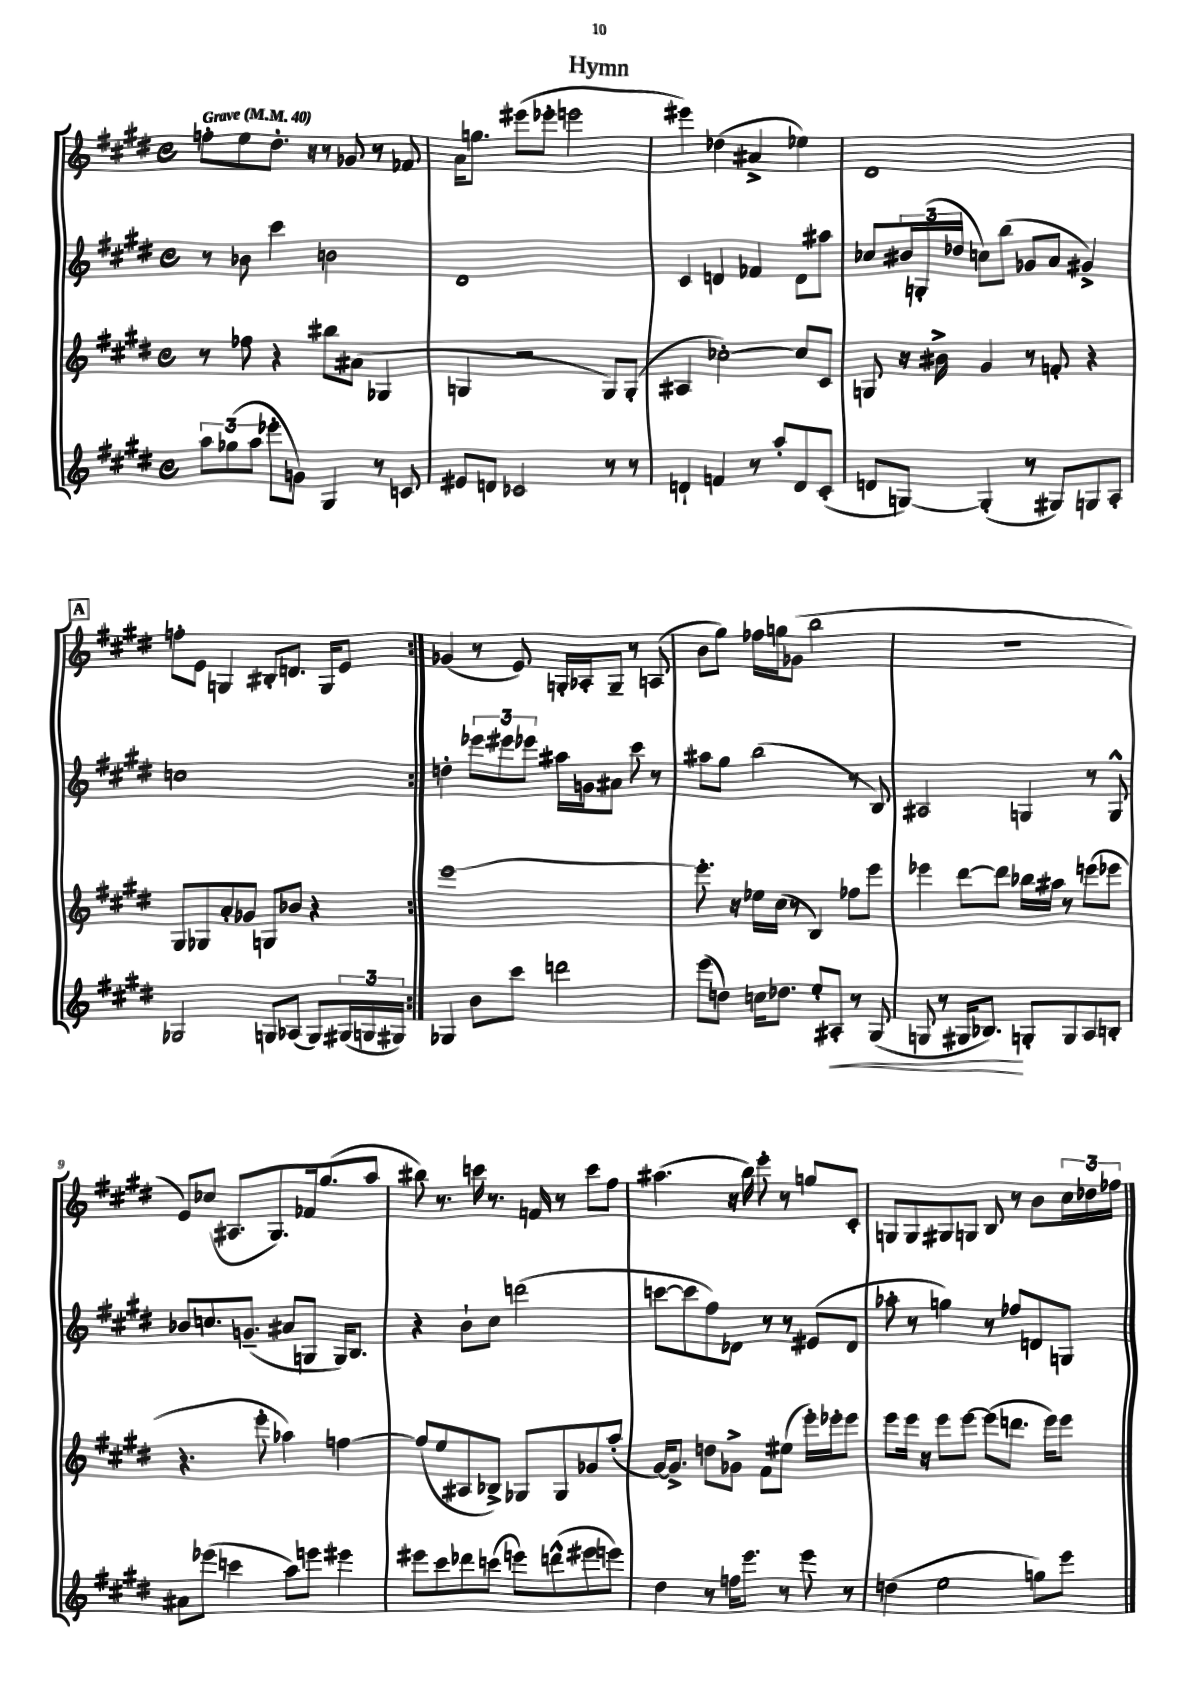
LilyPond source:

\header { title = "Hymn" }
<<
\new StaffGroup <<
\new Staff = "s0" {
    \clef treble \key e \major \defaultTimeSignature \time 4/4 \tempo "Grave" 4 = 40
    \repeat volta 2 { f''8-. e''8 dis''8.-. r16 r8 ges'8 r8 fes'8 |
    a'16 g''8. eis'''8( ees'''8-. e'''2 |
    eis'''4) des''4( ais'4-> ees''4) |
    dis'1 |
    \mark \markup { \box "A" } f''8-. e'8 g4 bis8-. d'8. g16 e'8 | }
    ges'4( r8 e'8) g16-. aes16-. g8-- r8 a8( |
    b'8 gis''8) fes''16 g''16 ges'8( b''2 |
    R1 |
    e'8) ces''8( ais8. gis8.) fes'16 gis''8.( a''8 |
    bis''8) r8. c'''16 r8. f'16 r8 c'''8 fis''8 |
    ais''4.( r16 b''16) e'''8-. r8 g''8 cis'8-. |
    g8 g8 gis8 g8 b8 r8 b'8 \tuplet 3/2 { cis''16 des''16 fes''16 } \bar "|." |
}
\new Staff = "s1" {
    \clef treble \key e \major \defaultTimeSignature \time 4/4
    \repeat volta 2 { r8 bes'8 cis'''4 b'2 |
    dis'1 |
    cis'4 d'4 fes'4 d'8 ais''8 |
    ces''8 \tuplet 3/2 { bis'16 g16-.( des''16 } c''8) b''8( ges'8 a'8 gis'4->) |
    \mark \markup { \box "A" } c''1 | }
    d''4-. \tuplet 3/2 { ees'''8 eis'''8 ees'''8 } ais''16 g'16 ais'8 cis'''8 r8 |
    ais''8 gis''8 b''2( r8 b8) |
    ais2 g4 r8 g8-^ |
    bes'8 c''8. g'8.--( ais'8 g8 g16) b8. |
    r4 b'8-! cis''8 d'''2( |
    c'''8~ c'''8 fis''8) des'8 r8 r8 eis'8( des'8 |
    aes''8-. r8 g''4) r8 fes''8 d'8 g8 \bar "|." |
}
\new Staff = "s2" {
    \clef treble \key e \major \defaultTimeSignature \time 4/4
    \repeat volta 2 { r8 fes''8 r4 bis''8 ais'8( ges4 |
    g4 r2 g8) g8-.( |
    ais4 ces''2~-.) ces''8 cis'8 |
    g8 r16 bis'16-> gis'4 r8 f'8-. r4 |
    \mark \markup { \box "A" } gis8 ges8 a'8-. ges'8 g8 bes'8 r4 | }
    e'''1~ |
    e'''8.-. r16 ees''16 cis''16( r8 b4) fes''8 e'''8 |
    ees'''4 dis'''8~ dis'''8 bes''16 ais''16 r8 e'''8( ees'''8 |
    r4. e'''8-. aes''4) f''4~ |
    f''8( e''8 ais8 bes8->) ges8 ges8 ges'8 a''8-.( |
    gis'16~) gis'8.-> d''8 ges'8-> fis'8 eis''8( e'''16-.) ees'''16-. ees'''8 |
    e'''8 e'''16 r16 e'''8 e'''8~ e'''8( d'''8. e'''16) e'''8 \bar "|." |
}
\new Staff = "s3" {
    \clef treble \key e \major \defaultTimeSignature \time 4/4
    \repeat volta 2 { \tuplet 3/2 { a''8 ges''8( a''8 } ees'''8-. g'8) gis4 r8 c'8 |
    eis'8 d'8 ces'2 r8 r8 |
    d'4-! f'4 r8 a''8-. d'8 cis'8-.( |
    d'8 g8~) g4-.( r8 gis8) g8 a8-. |
    \mark \markup { \box "A" } ges2 g8 aes8( g8) \tuplet 3/2 { gis16( g16 gis16) } | }
    ges4 b'8 cis'''8 d'''2 |
    e'''8( d''8) c''16 des''8. e''8-. ais8-.\< r8 gis8( |
    g8 r8 gis16 bes8.\!) g8-. g8 a8 b8-. |
    ais'8 ees'''8( c'''4 a''8) e'''8 eis'''4 |
    eis'''8 cis'''8 des'''8 c'''8( e'''8) d'''8-^( eis'''8 e'''8) |
    dis''4 r8 f''16 e'''8. r8 e'''8 r8 |
    d''4( e''2 g''8) e'''8 \bar "|." |
}
>>
>>
